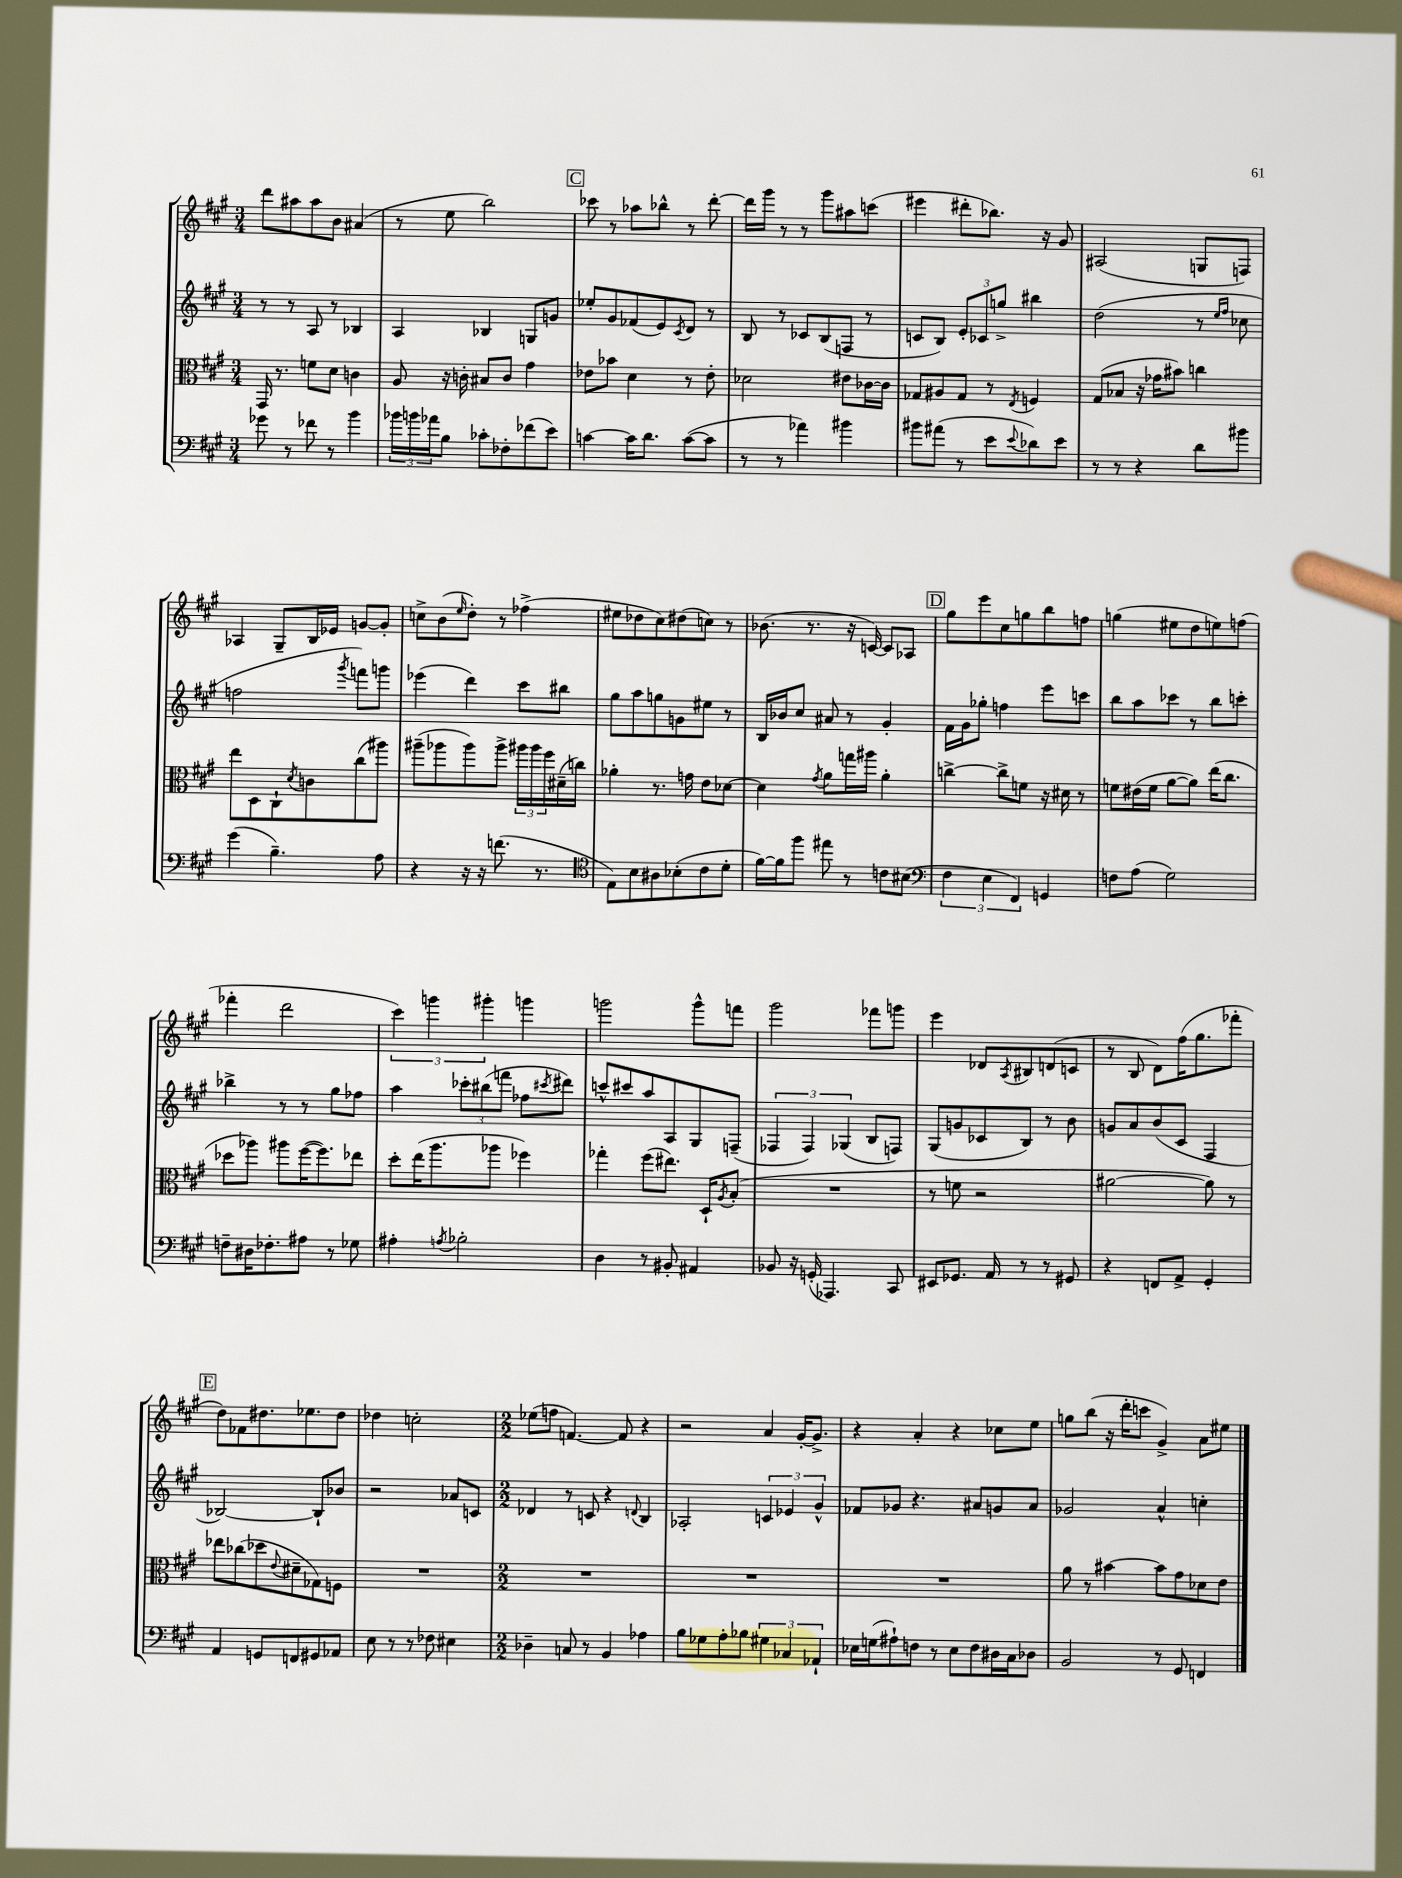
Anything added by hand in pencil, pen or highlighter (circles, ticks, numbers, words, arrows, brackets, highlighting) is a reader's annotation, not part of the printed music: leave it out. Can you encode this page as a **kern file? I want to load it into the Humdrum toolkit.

**kern	**kern	**kern	**kern
*staff4	*staff3	*staff2	*staff1
*clefF4	*clefC3	*clefG2	*clefG2
*k[f#c#g#]	*k[f#c#g#]	*k[f#c#g#]	*k[f#c#g#]
*M3/4	*M3/4	*M3/4	*M3/4
8g-\	16GG#/	8r	8ddd\L
.	8.r	.	.
8r	.	8r	8aa#\
8f-\	8f\L	8A/	8aa#\
8r	8d\J	8r	8b\J
4b\	4c\	4B-/	(4a#/
=	=	=	=
24b-\LL	8A/	4A/	8r
24b\	.	.	.
24a-\J	.	.	.
8B\J	16r	.	8ee\
.	16c'\	.	.
8c-'\L	8B#/L	4B-/	2bb\)
8F-'\	8c/J	.	.
(8f-\	4g#\	8G/L	.
8e\J)	.	8g/J	.
=	=	=	=
[4c\	8e-\L	8ee-'/L	8ccc-\
.	8b-\J	8g#/	8r
16c\]LK	4d\	(8f-/	8aa-\L
8.d\J	.	.	.
.	.	8e/)	8bb-^^\J
.	.	8qc#/	.
([8c\L	8r	8d/J	8r
8c\]J	8e-'\	8r	[8ddd'\
=	=	=	=
8r	2d-\	8B/	16ddd\]LL
.	.	.	16ggg#\JJ
8r	.	8r	8r
4a-\)	.	8c-/L	8r
.	.	(8B/	8ggg#\L
4b#\	8e#\L	8F/J	8aa#\
.	[16c-\L	8r	(8ccc\J
.	16c-\]JJ	.	.
=	=	=	=
8b#\L	8G-/L	8c/L	4eee#\
(8a#\J	8A#/	8B/J)	.
8r	8G-/J	12e'/L	8ddd#'\L
.	.	12c-/	.
8e\L	8r	.	8.bb-\J)
.	.	12gg^/J	.
8qqe/	8qE/	.	.
8d-\)	4F/	4bb#\	.
.	.	.	16r
8e\J	.	.	8g#/
=	=	=	=
8r	(8G#/L	(2dd\	(2A#/
8r	8B-/J	.	.
4r	16r	.	.
.	16g-\LK	.	.
.	8b#\J)	.	.
8d\L	4cc\	8r	8G/L
.	.	16qqee/LL	.
.	.	16qqff#/JJ	.
8b#\J	.	8cc-\	8F/J)
=	=	=	=
(4g#\	8ee\L	2ff\	4A-/
.	8D\	.	.
4.B~\)	8C#`\	.	8G#~/L
.	8qd/	.	.
.	8c\	.	16B/L
.	.	.	16e-/JJ
.	.	8qggg#/	.
.	(8cc#\	8fff\L)	[8g/L
8A\	8aa#\J)	8ggg\J	8g'/]J
=	=	=	=
4r	(8aa#~\L	(4eee-\	8cc^\L
.	8aa-\	.	(8b\
.	.	.	16qqee/
16r	8aa-\)	4ddd\)	8dd'\J)
16r	.	.	.
(8.f\	8aa-^\J	.	8r
.	24aa#\LL	8ccc#\L	(4ff-^\
.	24aa#\	.	.
8.r	.	.	.
.	24ff#\	.	.
.	(16d#~\	8bb#\J	.
.	16cc\JJ)	.	.
=	=	=	=
*clefC4	*	*	*
8E\L)	4a-'\	8gg#\L	8ee#\L
8B\	.	8aa\	8dd-\
8A#\	8.r	8gg\	8cc#\)
(8B-'\	.	8g\	(8dd#\
.	16g\	.	.
8c#\	8e\L	8ee#\J	8cc\J)
8d'\J	[8d-\J	8r	8r
=	=	=	=
[16f#\LL)	4d-\]	16B/LL	(8.b-\
16f#\]J	.	16b-/J	.
8ff#\J	.	8cc#/J	.
.	.	.	8.r
.	8qg#/	.	.
8ee#\	8a\L	8a#/	.
8r	16gg\L	8r	16r
.	16aa#\JJ	.	[16c/)
8c\L	4a'\	4g#'/	8c/]L
(8B#\J	.	.	8A-/J
=	=	=	=
*clefF4	*	*	*
6F#\	[4cc^\	16f#\LL	8gg#\L
.	.	16g#\J	.
.	.	8gg-'\J	8eee\
6E\	.	.	.
.	8cc^\]L	4ff\	8cc#\
6FF#/)	.	.	.
.	8f\J	.	8gg\
4GG/	16r	8eee\L	8bb\
.	16d#\	.	.
.	8r	8ccc\J	8ff\J
=	=	=	=
8F\L	8f\L	8bb\L	(4gg\
(8A\J	(16e#\L	8aa\	.
.	16f\JJ	.	.
2G#\)	[8a\L	8ccc-\J	8ee#\L
.	8a\]J)	8r	8dd\
.	(16ee\LK	8bb\L	8ee\)
.	8.cc#\J	.	.
.	.	8ccc'\J	(8ff\J
=	=	=	=
8F~\L	8dd-\L	4bb-^\	4fff-'\
16D#\K	8aa-\J)	.	.
8.F-'\	.	.	.
.	8aa#\L	8r	2ddd\
8A#\J	([16ff#\K	8r	.
.	8.ff#\])	.	.
8r	.	8gg#\L	.
8G-\	8ee-\J	8ff-\J	.
=	=	=	=
4A#'\	8dd'\L	4aa\	6ccc#\)
.	(16ee\K	.	.
.	.	.	6ggg\
.	8.aa\	.	.
8qA/	.	.	.
2B-'\	.	12ccc-'\L	.
.	.	(12bb#\	6ggg#'\
.	8aa-\J	.	.
.	.	12fff\J	.
.	4ff-\)	8ff-\L	4ggg\
.	.	8qccc#/	.
.	.	8ddd#\J)	.
=	=	=	=
4D\	4gg-'\	8ccc^^/L	2ggg\
.	.	8ccc#/	.
8r	(8ff#\L	8aa/	.
8BB#'/	8.ee#\J)	8A/	.
4AA#/	.	8G#/	8ggg^^\L
.	16D`/LK	.	.
.	8qA/	.	.
.	(8B'/J	(8F~/J	8fff\J
=	=	=	=
8BB-/	2.r	6F-/	2ggg#\
16r	.	.	.
.	.	6F-/)	.
(16GG'/	.	.	.
4.AAA-/)	.	.	.
.	.	(6G-/	.
.	.	8B/L	8fff-\L
8CC#/	.	8F/J)	8ggg\J
=	=	=	=
8EE#/L	8r	(8G#/L	4eee\
8.GG-/J	8f\	8g/	.
.	2r	8c-/	8d-/L
16AA/	.	.	.
.	.	.	8qA/
8r	.	8B/J)	8B#/
8r	.	8r	(8d/
8GG#/	.	8b\	8c/J
=	=	=	=
4r	[2a#\	8g/L	8r
.	.	8a/	8B/
8FF/L	.	(8b/	8d\L)
8AA^/J	.	8c#/J	(16ff#\K
.	.	.	8.gg#\
4GG#'/	8a#\])	4F#/	.
.	8r	.	8fff-'\J
=	=	=	=
4AA/	8ee-\L	[2B-/)	8dd\L)
.	(8cc-\	.	8f-\
8GG/L	8dd-\	.	8.dd#\
.	8qqe/	.	.
8FF/	8d#~\	.	.
.	.	.	8.ee-\
8GG#/	8G-\)	8B-`/]L	.
8AA-/J	8F\J	8b-/J	8dd#\J
=	=	=	=
8E\	2.r	2r	4dd-\
8r	.	.	.
8r	.	.	2cc'\
8F-\	.	.	.
4E#\	.	8a-/L	.
.	.	8c/J	.
=	=	=	=
*M2/2	*M2/2	*M2/2	*M2/2
4D-~\	1r	4d-/	(8ee-\L
.	.	.	8ff\J
8C/	.	8r	[4.f/)
8r	.	8c/	.
4BB/	.	4r	.
.	.	.	8f/]
.	.	8qqd/	.
4A-\	.	4B/	4r
=	=	=	=
8B\L	1r	2A-'/	2r
8G-\	.	.	.
8A'\	.	.	.
8B-\J	.	.	.
6G#\	.	6c/	4a/
6C-/	.	6e-/	.
.	.	.	[16g#'/LK
.	.	.	8.g#^/]J
6AA-`/	.	6g#^^/	.
=	=	=	=
16E-\LL	1r	8f-/L	4r
(16G\J	.	.	.
8A#`\)	.	8g-/J	.
8F\J	.	4.r	4a'/
8r	.	.	.
8E-\L	.	.	4r
8F\	.	8a#/L	.
16D#\L	.	8g/	8cc-\L
16C#\J	.	.	.
8D-\J	.	8a#/J	8ee\J
=	=	=	=
2BB/	8a\	2g-/	8gg\L
.	8r	.	(8bb\J
.	[4b#\	.	16r
.	.	.	16ddd'\LK
.	.	.	8ccc\J
8r	8b#\]L	4a^^/	4g#^/)
8GG#/	8g#\	.	.
4FF/	8d-\	4cc'\	8a\L
.	8e\J	.	8ee#\J
==	==	==	==
*-	*-	*-	*-
